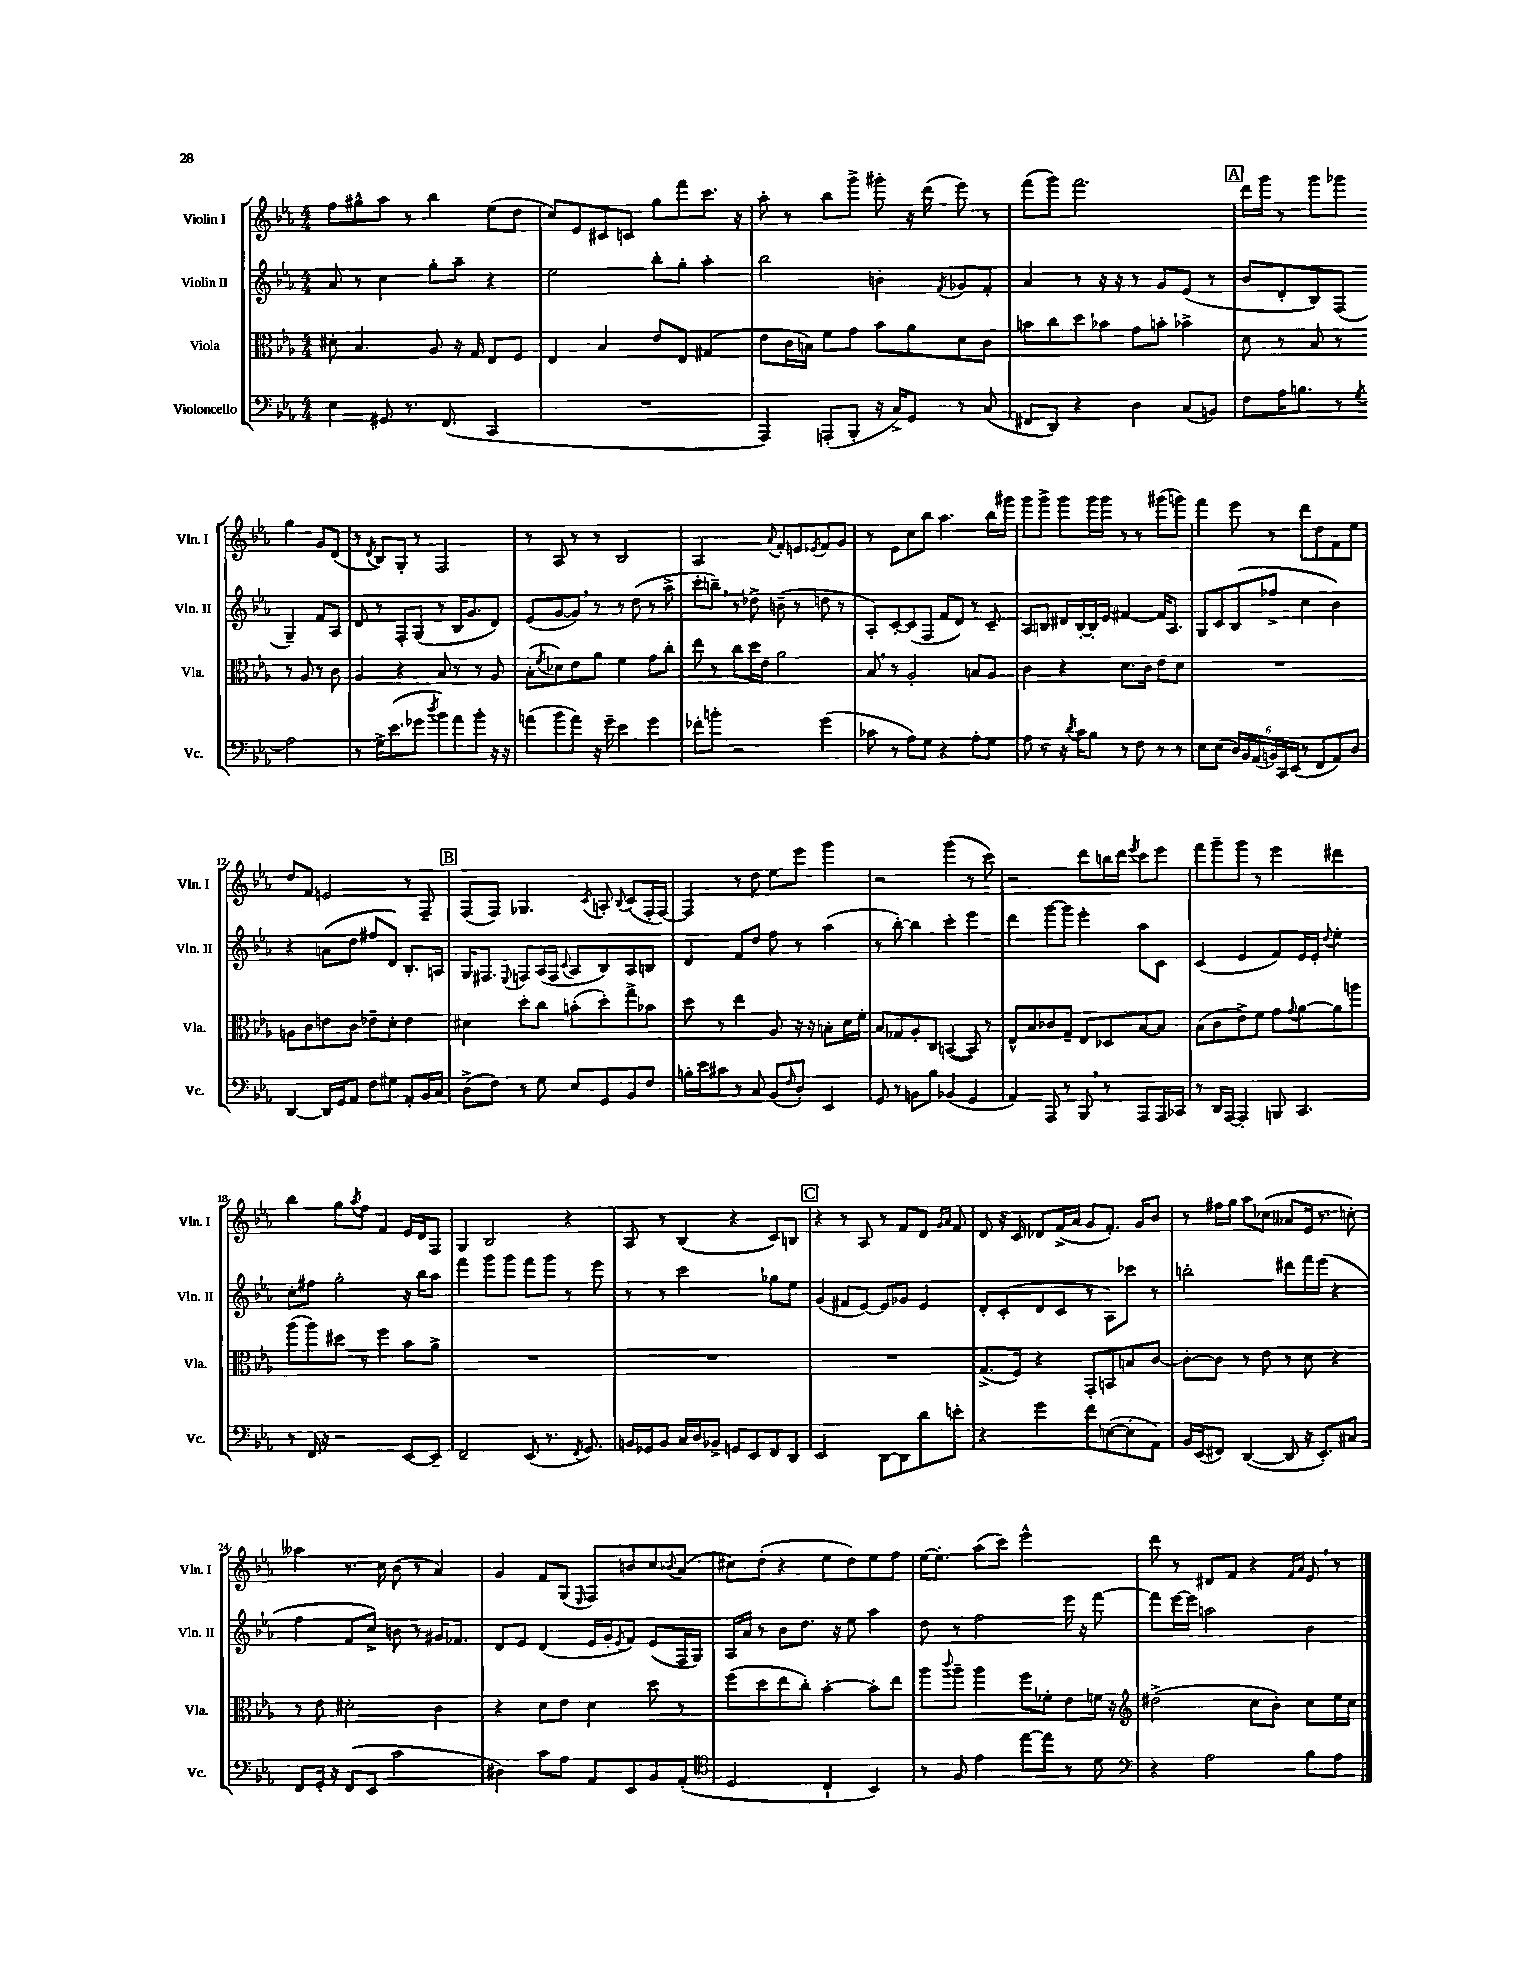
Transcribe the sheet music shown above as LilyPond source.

<<
\new StaffGroup <<
\new Staff = "s0" \with { instrumentName = "Violin I" shortInstrumentName = "Vln. I" } {
    \clef treble \key ees \major \numericTimeSignature \time 4/4
    f''8 gis''8-^ aes''8 r8 bes''4 ees''8( d''8 |
    c''8) ees'8 cis'8 c'8 g''8 f'''8 c'''8. r16 |
    aes''8-. r8 bes''8 g'''8-> gis'''8-. r16 d'''16( ees'''8) r8 |
    f'''8( g'''8) f'''2. |
    \mark \markup { \box "A" } d'''16 g'''16 r8 g'''8 ges'''8 g''4 g'8 d'8( |
    r8 \acciaccatura { d'8 } bes8) g8-. r8 f2 |
    r8 aes8 r8 r8 bes2 |
    aes2 \appoggiatura { aes'8 } f'8-. e'8 \acciaccatura { ees'8 } f'8 g'8 |
    r8 ees'8 c''8 bes''8 aes''4. bes''16 gis'''16 |
    g'''8 g'''8-> g'''8 g'''16 g'''16 r8 r8 gis'''8( g'''8) |
    f'''4 ees'''8 r8 d'''8 d''8 f'8 ees''8 |
    d''8 f'8 e'2 r8 f8-- |
    \mark \markup { \box "B" } f8( f8) ges4. \acciaccatura { c'8 } a8-. \appoggiatura { bes8 } c'8( f16-. f16~) |
    f4 r8 d''8 ees''8 ees'''8 g'''4 |
    r2 g'''4( r8 c'''8) |
    r2 d'''8 b''16 d'''16 \acciaccatura { ees'''8 } c'''8 ees'''8 |
    f'''8 g'''8-- g'''8 r8 ees'''4 dis'''4 |
    bes''4 g''8 \acciaccatura { aes''8 } f''8 f'4 ees'16 d'16 f8 |
    g4 bes2 r4 |
    aes8 r8 bes4( r4 c'8) b8 |
    \mark \markup { \box "C" } r4 r8 aes8 r8 f'8 d'8 \grace { g'16 aes'16 } f'8 |
    d'8 r16 c'16 des'8 f'16->( aes'16 g'8 f'8.-.) g'16 bes'8 |
    r8 fis''16 g''16 aes''8 ces''8( aeses'8 ees'16 r8. c''8-.) |
    aeses''4 r8. c''16 bes'8( r8 aes'4) |
    g'4 f'8 g8( \grace { ees16 } f8) b'8 c''8 \appoggiatura { bes'8 } aes'8( |
    cis''8) d''8-.( r4 ees''8 d''8) ees''8 f''8 |
    ees''16~ ees''8.-. aes''8( c'''8) ees'''2-^ |
    d'''8 r8 dis'8 f'8 r4 \grace { f'16 aes'16 } ees'8 \breathe r8 \bar "|." |
}
\new Staff = "s1" \with { instrumentName = "Violin II" shortInstrumentName = "Vln. II" } {
    \clef treble \key ees \major \numericTimeSignature \time 4/4
    aes'8 r8 c''4 g''8-. aes''8-- r4 |
    ees''2 bes''8-. g''8-. aes''4-. |
    bes''2 b'4-. \acciaccatura { f'8 } ges'8 f'8-. |
    aes'4 r8 r16 r16 r8 g'8 ees'8( r8 |
    \mark \markup { \box "A" } bes'8 d'8-. bes8) f8( g4--) f'8 aes8 |
    d'8 r8 f8-. g8( r8 bes16 g'8. d'8) |
    ees'8( g'8~ g'8) \breathe r8 r8 d''8( r8 aes''8-> |
    c'''8-. b''8--) \breathe r8 des''8-> b'8--( r8 d''8 r8 |
    aes8-.) c'8~-. c'8( f8 f'8 d'8) r8 c'8-- |
    aes8 b8 dis'16 b16~-. b16-. ees'16 fis'4~ fis'16 aes8. |
    g8 c'8 bes8( fes''8-> c''4 bes'4) |
    r4 a'8( d''8 fis''8 d'8) bes8.-. a16 |
    \mark \markup { \box "B" } g16 fis8. \appoggiatura { ees8 } f8 aes16( f16 \appoggiatura { c'8 } aes8 bes8) aes8 b8 |
    d'4 f'8 d''8 f''8 r8 aes''4( |
    r8 bes''8~-.) bes''4 c'''4-. ees'''4 |
    d'''4 g'''8~ g'''8 ees'''4-. aes''8 c'8 |
    c'4( ees'4 f'8) ees'16 ees'16-. \appoggiatura { d''8 } ees''4-. |
    c''8-. fis''8 g''2-. r16 bes''16 aes''8 |
    f'''4 g'''8 g'''8 f'''8 g'''8 r8 ees'''8 |
    r8 r8 c'''2 ges''8 ees''8 |
    \mark \markup { \box "C" } g'4( fis'8 ees'8~) ees'8 ges'8 ees'4 |
    d'8-. c'8-.( d'8 c'8 r8 aes8) ces'''8 r8 |
    b''2-. dis'''8 f'''16 ees'''16( r4 |
    f''4 f'8 c''8->) b'8 r8 gis'16 fes'8. |
    d'8 ees'8 d'4( ees'16 g'16-. \acciaccatura { ees'8 } f'8) ees'8( f16 g16) |
    aes16 aes'16 r8 bes'8 d''8. r16 ees''8 aes''4 |
    d''8 r8 f''2 ees'''16 r16 f'''8~ |
    f'''8 ees'''16~ ees'''16 a''2 bes'4 \bar "|." |
}
\new Staff = "s2" \with { instrumentName = "Viola" shortInstrumentName = "Vla." } {
    \clef alto \key ees \major \numericTimeSignature \time 4/4
    dis'8-. bes4. aes8 r16 g16 ees8 f8 |
    ees4 bes4 ees'8 ees8 gis4( |
    ees'8 c'16 b16) f'8 g'8 bes'8 aes'8 d'8 c'8 |
    b'8 c''8 d''8 bes'8 g'8 b'8-. bes'4-> |
    \mark \markup { \box "A" } d'8 r8 bes8 r8 r8 aes8 r8 c'8 |
    aes4 r4 bes8 r8 r8 aes8 |
    bes8-.( \acciaccatura { f'8 } des'8) ees'8 aes'8 f'4 g'8 c''8-. |
    ees''8 r8 c''8 d''16 ees'16 aes'2 |
    bes8 \breathe r8 aes2-. b8 aes8 |
    c'4 r4 d'8. c'16 ees'8 d'8 |
    R1 |
    a8 c'8 e'8 c'8 ees'8-- d'8-. ees'4 |
    \mark \markup { \box "B" } dis'4 d''8-. c''8 b'8-.( d''8-.) g''8-> bes'8 |
    d''8 r8 ees''4 aes8 r16 r16 b8-. d'16 f'16-. |
    bes8 ges8 aes8-. c8 b,4~( b,8) r8 |
    ees8-^ bes8 ces'8 g8-- ees8 des8 bes8~ bes8 |
    bes8( c'8 ees'8->) f'8 g'8 \appoggiatura { g'8 } aes'8~ aes'8 a''8 |
    aes''8( aes''8) dis''8 r8 f''4 bes'8 aes'8-> |
    R1 |
    R1 |
    \mark \markup { \box "C" } R1 |
    g8.->( f16) r4 g,8-. b,8 b8 c'8~ |
    c'8~-. c'8 r8 ees'8 r8 d'8 r4 |
    r8 ees'8 dis'2-. c'4 |
    r4 d'8 ees'8 d'4 d''8 r8 |
    f''8( d''8 ees''8 c''8-.) bes'4~-. bes'8-. ees''8 |
    aes''8 \appoggiatura { c'''8 } aes''8-- aes''4 f''8 fes'8-. ees'8 f'16 r16 |
    \clef treble dis''2->( c''8 bes'8-.) c''8 ees''16 c''16 \bar "|." |
}
\new Staff = "s3" \with { instrumentName = "Violoncello" shortInstrumentName = "Vc." } {
    \clef bass \key ees \major \numericTimeSignature \time 4/4
    ees4 gis,8 r8. f,8.( c,4 |
    R1 |
    aes,,4) a,,8-.( bes,,8-. r16 c16->) g,8 r8 c8( |
    fis,8 d,8) r4 d4 c8( b,8) |
    \mark \markup { \box "A" } f8 aes16 b8. r8 \acciaccatura { g8 } aes2 |
    r8 g16-> ees'8.( ges'8 \acciaccatura { d''8 } bes'8) aes'8 bes'8-. r16 r16 |
    a'8( bes'8 a'8) r16 g'16-- ees'4 g'4 |
    fes'8-. b'8-. r2 g'4( |
    ces'8 r8 aes8) g8 r4 aes8-. g8 |
    aes8 r8 r16 \acciaccatura { d'8 } c'16 bes8 r8 f8 r8 r8 |
    ees8 ees8( \tuplet 6/4 { d16) bes,16 aes,16( b,16) c,16 ees,16( } r8 f,8 aes,8) d8 |
    d,4~ d,16 g,16 aes,8 f8 gis8 aes,8-. bes,16 c16 |
    \mark \markup { \box "B" } d8->( f8) r8 g8 ees8 g,8 bes,8 f8 |
    b16-. ees'16 cis'8 r8 c8 bes,8( \grace { f16 } d8-.) ees,4 |
    g,8 r8 b,8 bes8 bes,4( g,4 |
    aes,4) aes,,8 r8 bes,,8 \breathe r8 aes,,8 aes,,16 ces,16 |
    r8 d,16 aes,,16~ aes,,4-. b,,8 c,4. |
    r8 f,16 r16 r2 ees,8~ ees,8-- |
    f,2-- ees,8( r8. \acciaccatura { f,8 } g,8.) |
    b,16 ges,16 b,8 c16 d16 bes,8-> g,8 ees,8 f,8 d,8 |
    \mark \markup { \box "C" } ees,2 d,8~ d,8 d'8 e'8-. |
    r4 g'4 f'8 e8~( e8-. aes,8) |
    bes,16 ees,16( fis,8) d,4~( d,8 r16 ees,8.-.) cis8 |
    f,8 g,16-. r16 f,8( ees,8 c'2 |
    dis4) c'8 aes8 aes,8 ees,8 bes,8 aes,8-.( |
    \clef tenor d2 c4-! bes,4) |
    r8 f8 ees'4 ees''8~ ees''8 r8 d'8 |
    \clef bass r4 aes2 bes8 aes8 \bar "|." |
}
>>
>>
